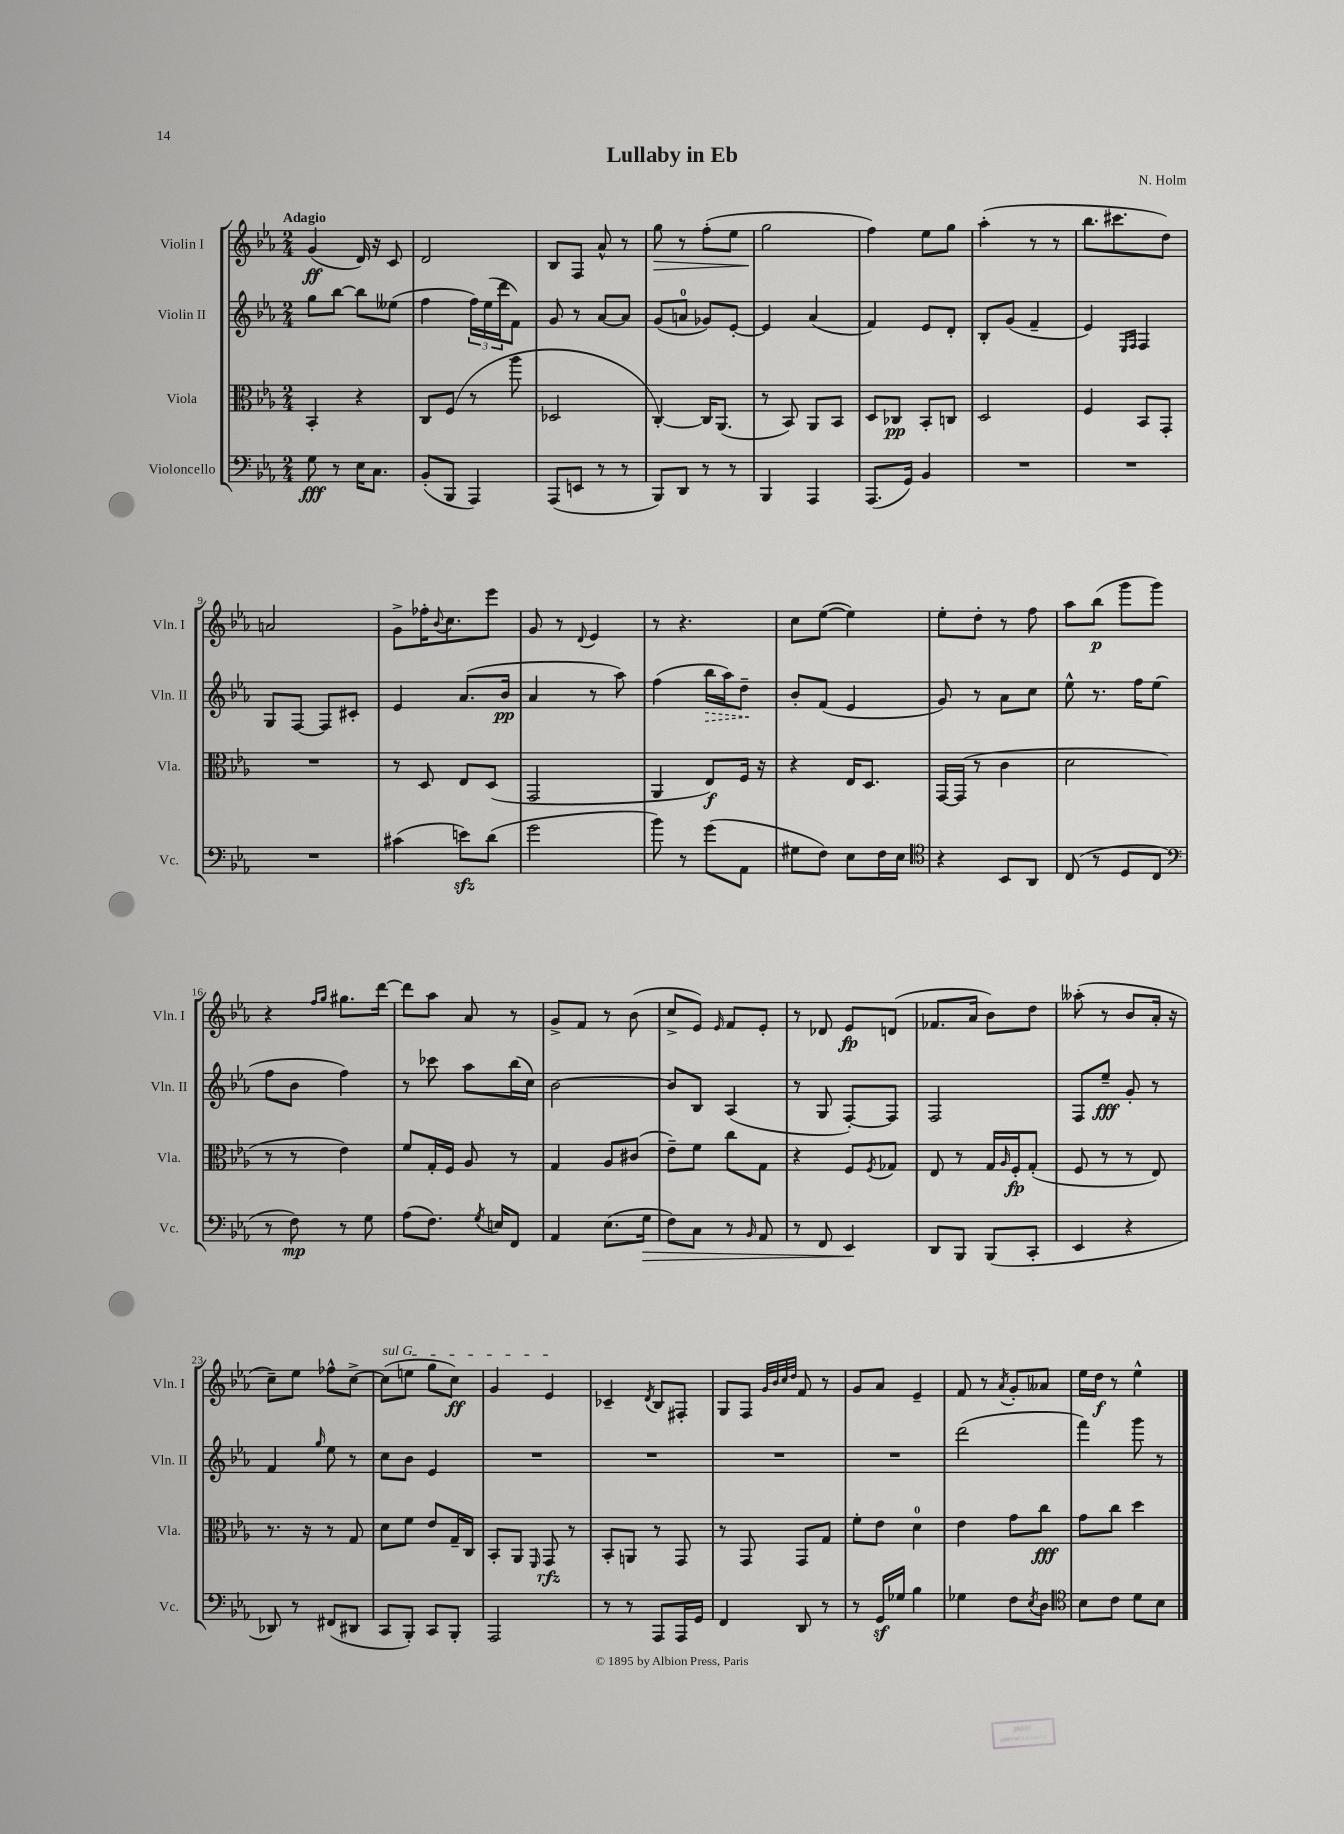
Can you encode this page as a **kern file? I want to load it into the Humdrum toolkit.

**kern	**kern	**kern	**kern
*staff4	*staff3	*staff2	*staff1
*clefF4	*clefC3	*clefG2	*clefG2
*k[b-e-a-]	*k[b-e-a-]	*k[b-e-a-]	*k[b-e-a-]
*M2/4	*M2/4	*M2/4	*M2/4
8G	4BB-'	8gg	(4g
8r	.	[8bb-	.
16E-	4r	8bb-]	16d)
8.C	.	.	16r
.	.	(8ee--	8c
=	=	=	=
(8BB-'	8C	4ff	2d
8BBB-	(8F	.	.
4AAA-)	8r	24ff)	.
.	.	(24ee-	.
.	.	24ddd	.
.	8aa-	8f)	.
=	=	=	=
(8AAA-	2D-	8g	8B-
8EE	.	8r	8F
8r	.	[8a-	8a-^^
8r	.	8a-]	8r
=	=	=	=
8BBB-)	[4C')	(8g	8gg
8DD	.	8a	8r
8r	16C]	8g-)	(8ff'
.	(8.AA-	.	.
8r	.	[8e-'	8ee-
=	=	=	=
4BBB-	8r	4e-]	2gg
.	8BB-)	.	.
4AAA-	8AA-	(4a-	.
.	8BB-	.	.
=	=	=	=
(8.AAA-	8D	4f)	4ff)
.	8C-	.	.
16GG)	.	.	.
4BB-	8BB-'	8e-	8ee-
.	8C	8d'	8gg
=	=	=	=
2r	2D	8B-'	(4aa-'
.	.	(8g	.
.	.	4f~	8r
.	.	.	8r
=	=	=	=
2r	4F	4e-)	8.bb-
.	.	.	8.ccc#
.	.	16qqE-	.
.	.	16qqF	.
.	8BB-	4F	.
.	8GG'	.	8dd)
=	=	=	=
2r	2r	8G	2a
.	.	[8F	.
.	.	8F]	.
.	.	8c#'	.
=	=	=	=
(4c#	8r	4e-	8g^
.	8D	.	16ff-'
.	.	.	8qqb-
.	.	.	8.cc
8e)	8E-	(8.a-	.
(8d	(8D	.	8eee-
.	.	16b-	.
=	=	=	=
2g	2GG	4a-	8g
.	.	.	8r
.	.	.	8qqd
.	.	8r	4e-
.	.	8aa-)	.
=	=	=	=
8b-)	4AA-	(4ff	8r
8r	.	.	4.r
(8g	8E-)	16bb-	.
.	.	16aa-)	.
8AA-	16F	8dd~	.
.	16r	.	.
=	=	=	=
8G#	4r	8b-'	8cc
8F)	.	(8f	([8ee-
8E-	16E-	4e-	4ee-])
.	8.D	.	.
16F	.	.	.
16E-	.	.	.
=	=	=	=
*clefC4	*	*	*
4r	[16GG	8g)	8ee-'
.	(16GG]	.	.
.	8r	8r	8dd'
8BB-	4c	8a-	8r
8AA-	.	8cc	8ff
=	=	=	=
(8C	2d	8ee-^^	8aa-
8r	.	8.r	(8bb-
8D	.	.	8ggg
.	.	16ff	.
8C	.	(8ee-	8ggg)
=	=	=	=
*clefF4	*	*	*
8r	8r	8ff	4r
8F)	8r	8b-	.
.	.	.	16qqff
.	.	.	16qqgg
8r	4e-)	4ff)	8.gg#
8G	.	.	.
.	.	.	[16ddd
=	=	=	=
(8A-	8f	8r	8ddd]
8.F)	16G'	8ccc-	8aa-
.	16F	.	.
.	8A-	8aa-	8a-
8qG	.	.	.
16E	.	.	.
8FF	8r	(16bb-	8r
.	.	16cc)	.
=	=	=	=
4AA-	4G	[2b-	8g^
.	.	.	8f
(8.E-	8A-	.	8r
.	(8c#	.	(8b-
16G	.	.	.
=	=	=	=
8F)	8e-~)	8b-]	8cc^
8C	8f	8B-	8e-)
.	.	.	16qqe-
8r	8cc	(4A-	8f
16qqBB-	.	.	.
8AA-	8G	.	8e-'
=	=	=	=
8r	4r	8r	8r
8FF	.	8G	8d-
4EE-	8F	[8F')	8e-
.	8qF	.	.
.	8G-	8F]	(8d
=	=	=	=
8DD	8E-	2F	8.f-
8BBB-	8r	.	.
.	.	.	16a-
(8BBB-	16G	.	8b-)
.	16qqA-	.	.
.	16F'	.	.
8CC'	(8G'	.	8dd
=	=	=	=
4EE-	8F	8F	(8aa--'
.	8r	8ee-~	8r
4r	8r	8g'	8b-
.	8E-)	8r	16a-'
.	.	.	16r
=	=	=	=
8DD-)	8.r	4f	8cc~)
8r	.	.	8ee-
.	16r	.	.
.	.	16qqgg	.
(8FF#	8r	8ee-	8ff-^^
8DD#	8G	8r	[8cc^
=	=	=	=
8CC	8d	8cc	(8cc]
8BBB-')	8f	8b-	8ee
8CC	8e-	4e-	8gg
8BBB-'	16G~	.	8cc)
.	16C	.	.
=	=	=	=
2AAA-	8BB-'	2r	4g
.	8AA-	.	.
.	16qqFF	.	.
.	8GG	.	4e-
.	8r	.	.
=	=	=	=
8r	8BB-'	2r	4c-~
8r	8AA	.	.
.	.	.	8qd
8AAA-	8r	.	8B-
16AAA-	8GG	.	8F#'
16GG	.	.	.
=	=	=	=
4FF	8r	2r	8G
.	8GG	.	8F
.	.	.	32qqg
.	.	.	32qqb-
.	.	.	32qqcc
.	.	.	32qqdd
8DD	8GG	.	8f
8r	8G	.	8r
=	=	=	=
8r	8f'	2r	8g
16GG	8e-	.	8a-
16G-	.	.	.
4B-	4d	.	4e-~
=	=	=	=
4G-	4e-	(2ddd	8f
.	.	.	8r
.	.	.	8qa-
8F	8g	.	8g'
8qE-	.	.	.
8D	8cc	.	8a--
=	=	=	=
*clefC4	*	*	*
8B-	8g	4fff)	16ee-
.	.	.	16dd
8c	8cc	.	8r
8d	4dd	8ggg	4ee-^^
8B-	.	8r	.
==	==	==	==
*-	*-	*-	*-
